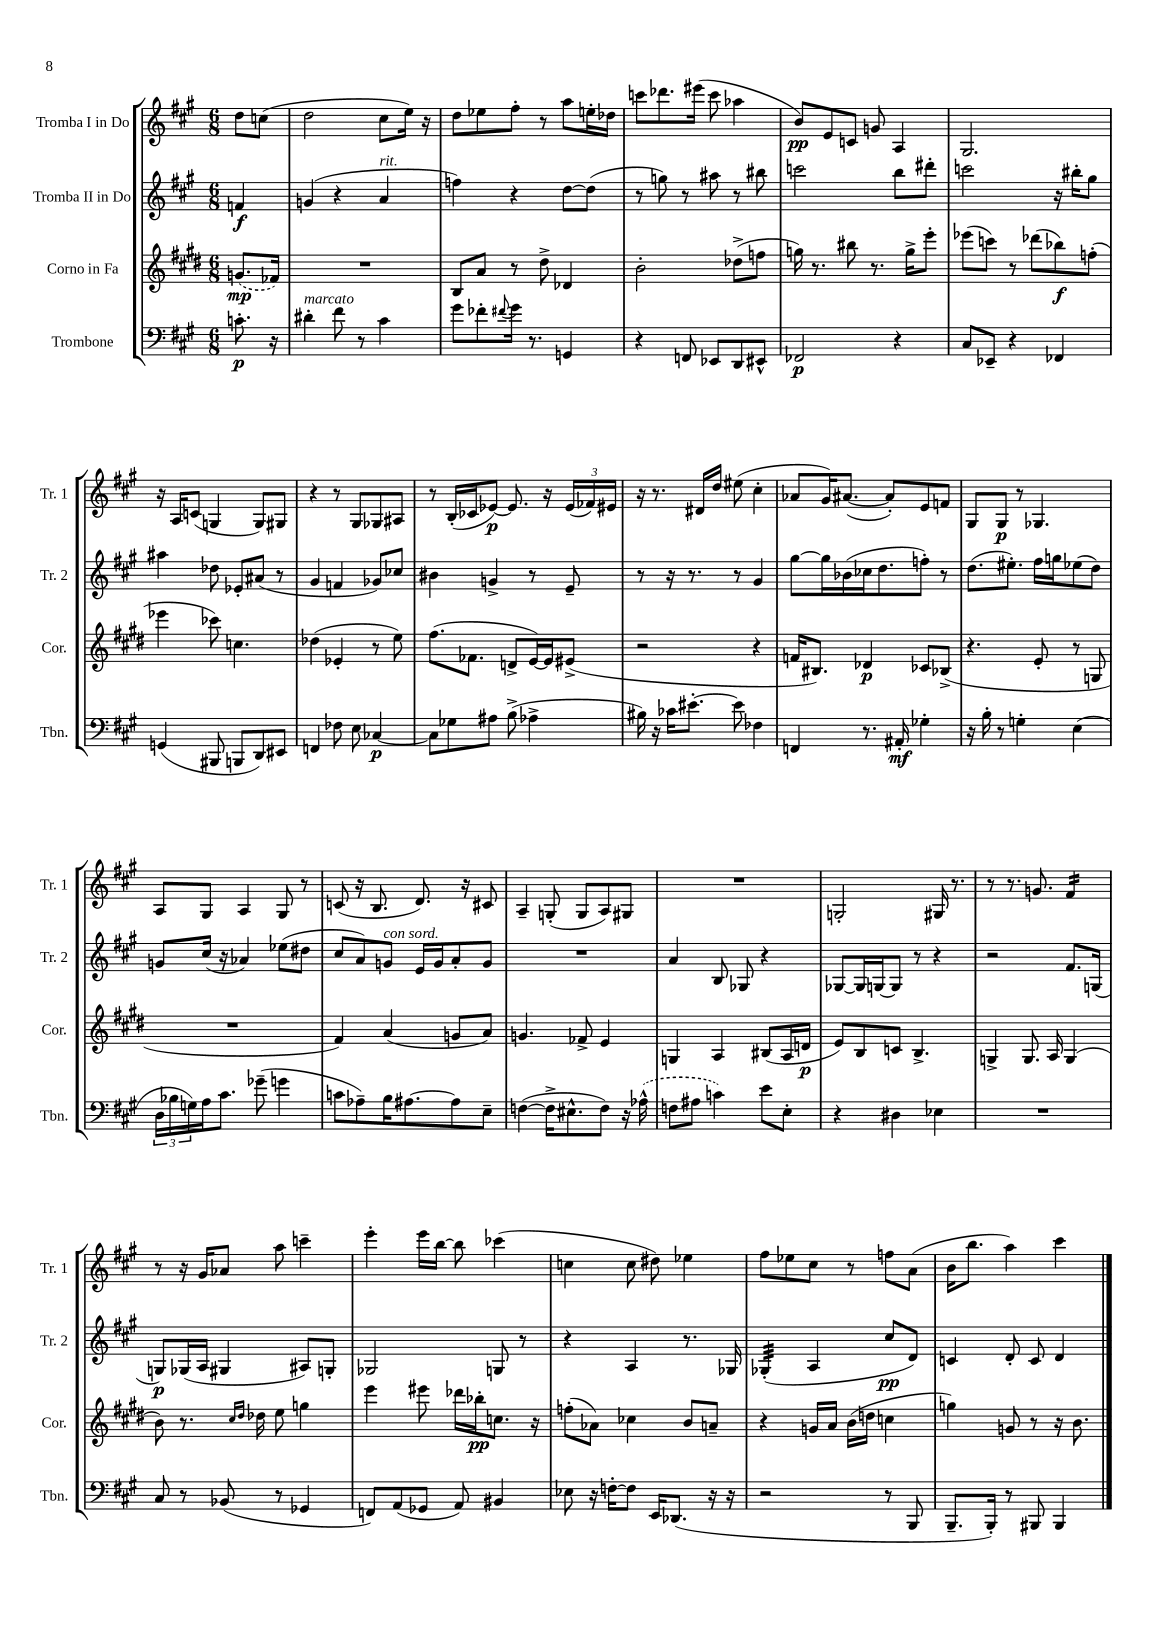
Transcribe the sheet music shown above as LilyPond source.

<<
\new StaffGroup <<
\new Staff = "s0" \with { instrumentName = "Tromba I in Do" shortInstrumentName = "Tr. 1" } {
    \clef treble \key a \major \numericTimeSignature \time 6/8 \partial 4
    d''8 c''8( |
    d''2 cis''8 e''16) r16 |
    d''8 ees''8 fis''8-. r8 a''8 e''16-. des''16 |
    c'''8 des'''8. eis'''16( c'''8 aes''4 |
    b'8\pp) e'8 c'8 g'8 a4 |
    gis2. |
    r16 a16 c'8( g4 g8) gis8 |
    r4 r8 gis8 ges8 ais8 |
    r8 b16-.( ces'16 ees'8~\p) ees'8. r16 \tuplet 3/2 { ees'16( fes'16) eis'16 } |
    r16 r8. dis'16 d''16 eis''8( cis''4-. |
    aes'8 gis'16) ais'8.~( ais'8-.) e'8 f'8 |
    gis8 gis8\p r8 ges4. |
    a8 gis8 a4 gis8 r8 |
    c'8( r16 b8. d'8.) r16 cis'8 |
    a4-- g8-.( g8 a8) gis8 |
    R2. |
    g2-. gis16 r8. |
    r8 r8. g'8. fis'4:16 |
    r8 r16 gis'16 aes'8 a''8 c'''4-- |
    e'''4-. e'''16 b''16~ b''8 ces'''4( |
    c''4 c''8 dis''8) ees''4 |
    fis''8 ees''8 cis''8 r8 f''8 a'8( |
    b'16 b''8. a''4) cis'''4 \bar "|." |
}
\new Staff = "s1" \with { instrumentName = "Tromba II in Do" shortInstrumentName = "Tr. 2" } {
    \clef treble \key a \major \numericTimeSignature \time 6/8 \partial 4
    f'4\f |
    g'4( r4 a'4^\markup { \italic "rit." } |
    f''4) r4 d''8~ d''8( |
    r8 g''8) r8 ais''8 r8 bis''8 |
    c'''2 b''8 dis'''8-. |
    c'''2 r16 bis''16-. gis''8 |
    ais''4 des''8 ees'8-. ais'8( r8 |
    gis'4 f'4 ges'8) ces''8 |
    bis'4 g'4-> r8 e'8-- |
    r8 r16 r8. r8 gis'4 |
    gis''8~ gis''16 bes'16( ces''16 d''8. f''8-.) r8 |
    d''8.( eis''8.-.) fis''16 g''16 ees''8( d''8) |
    g'8 cis''16( r16 aes'4) ees''8( dis''8 |
    cis''8 a'8) g'8^\markup { \italic "con sord." } e'16 g'16 a'8-. g'8 |
    R2. |
    a'4 b8 ges8 r4 |
    ges8~ ges16 g16~ g8 r8 r4 |
    r2 fis'8. g16( |
    g8\p) ges16( a16 gis4 ais8) g8-. |
    ges2 g8 r8 |
    r4 a4 r8. ges16 |
    ges4:32-.( a4 cis''8\pp d'8) |
    c'4 d'8-. c'8 d'4 \bar "|." |
}
\new Staff = "s2" \with { instrumentName = "Corno in Fa" shortInstrumentName = "Cor." } {
    \clef treble \key e \major \numericTimeSignature \time 6/8 \partial 4
    \once \slurDashed g'8.\mp( fes'16) |
    R2. |
    b8 a'8 r8 dis''8-> des'4 |
    b'2-. des''8->( f''8 |
    g''16) r8. bis''8 r8. g''16-> e'''8-. |
    ees'''8( c'''8) r8 des'''8( bes''8\f) f''8-.( |
    ees'''4 ces'''8) c''4. |
    des''4( ees'4-. r8 e''8) |
    fis''8.( fes'8. d'8-> e'16~) e'16 eis'8->( |
    r2 r4 |
    f'16 bis8.) des'4\p ces'8 bes8->( |
    r4. e'8-. r8 g8 |
    R2. |
    fis'4) a'4( g'8 a'8) |
    g'4. fes'8-> e'4 |
    g4 a4 bis8( a16 d'16\p |
    e'8) b8 c'8 b4.-> |
    g4-> g8. a16 g4( |
    b'8) r8. \grace { cis''16 dis''16 } des''16 e''8 g''4 |
    e'''4 eis'''8 des'''16 bes''16-.\pp c''8. r16 |
    f''8-.( aes'8) ces''4 b'8 a'8-- |
    r4 g'16 a'16 b'16( d''16 c''4 |
    g''4) g'8 r8 r16 b'8. \bar "|." |
}
\new Staff = "s3" \with { instrumentName = "Trombone" shortInstrumentName = "Tbn." } {
    \clef bass \key a \major \numericTimeSignature \time 6/8 \partial 4
    c'8.-.\p r16 |
    dis'4-.^\markup { \italic "marcato" } fis'8 r8 cis'4 |
    gis'8 fes'8-. \appoggiatura { fis'8 } gis'16 r8. g,4 |
    r4 f,8 ees,8 d,8 eis,8-^ |
    fes,2\p r4 |
    cis8 ees,8-- r4 fes,4 |
    g,4( bis,,8 b,,8 d,8) eis,8 |
    f,4 fes8 e8 ces4~\p |
    ces8 ges8 ais8 b8->( aes4-> |
    bis16) r16 ces'16 eis'8.~-. eis'8 fes4 |
    f,4 r8. ais,16-.\mf ges4-. |
    r16 b16-. r8 g4-. e4( |
    \tuplet 3/2 { d16 bes16 g16) } a16 cis'8. ges'8--( g'4 |
    c'8 aes8--) b16 ais8.~ ais8 e8-- |
    f4~( f16-> eis8.-^ f8) r16 \once \slurDashed aes16-^( |
    f8 ais8 c'4) e'8 e8-. |
    r4 dis4 ees4 |
    R2. |
    cis8 r8 bes,8( r8 ges,4 |
    f,8) a,8( ges,8 a,8) bis,4 |
    ees8 r16 f16~-. f8 e,16 des,8.( r16 r16 |
    r2 r8 b,,8 |
    b,,8.-- b,,16-.) r8 bis,,8 bis,,4 \bar "|." |
}
>>
>>
\layout { \context { \Score \remove "Bar_number_engraver" } }
